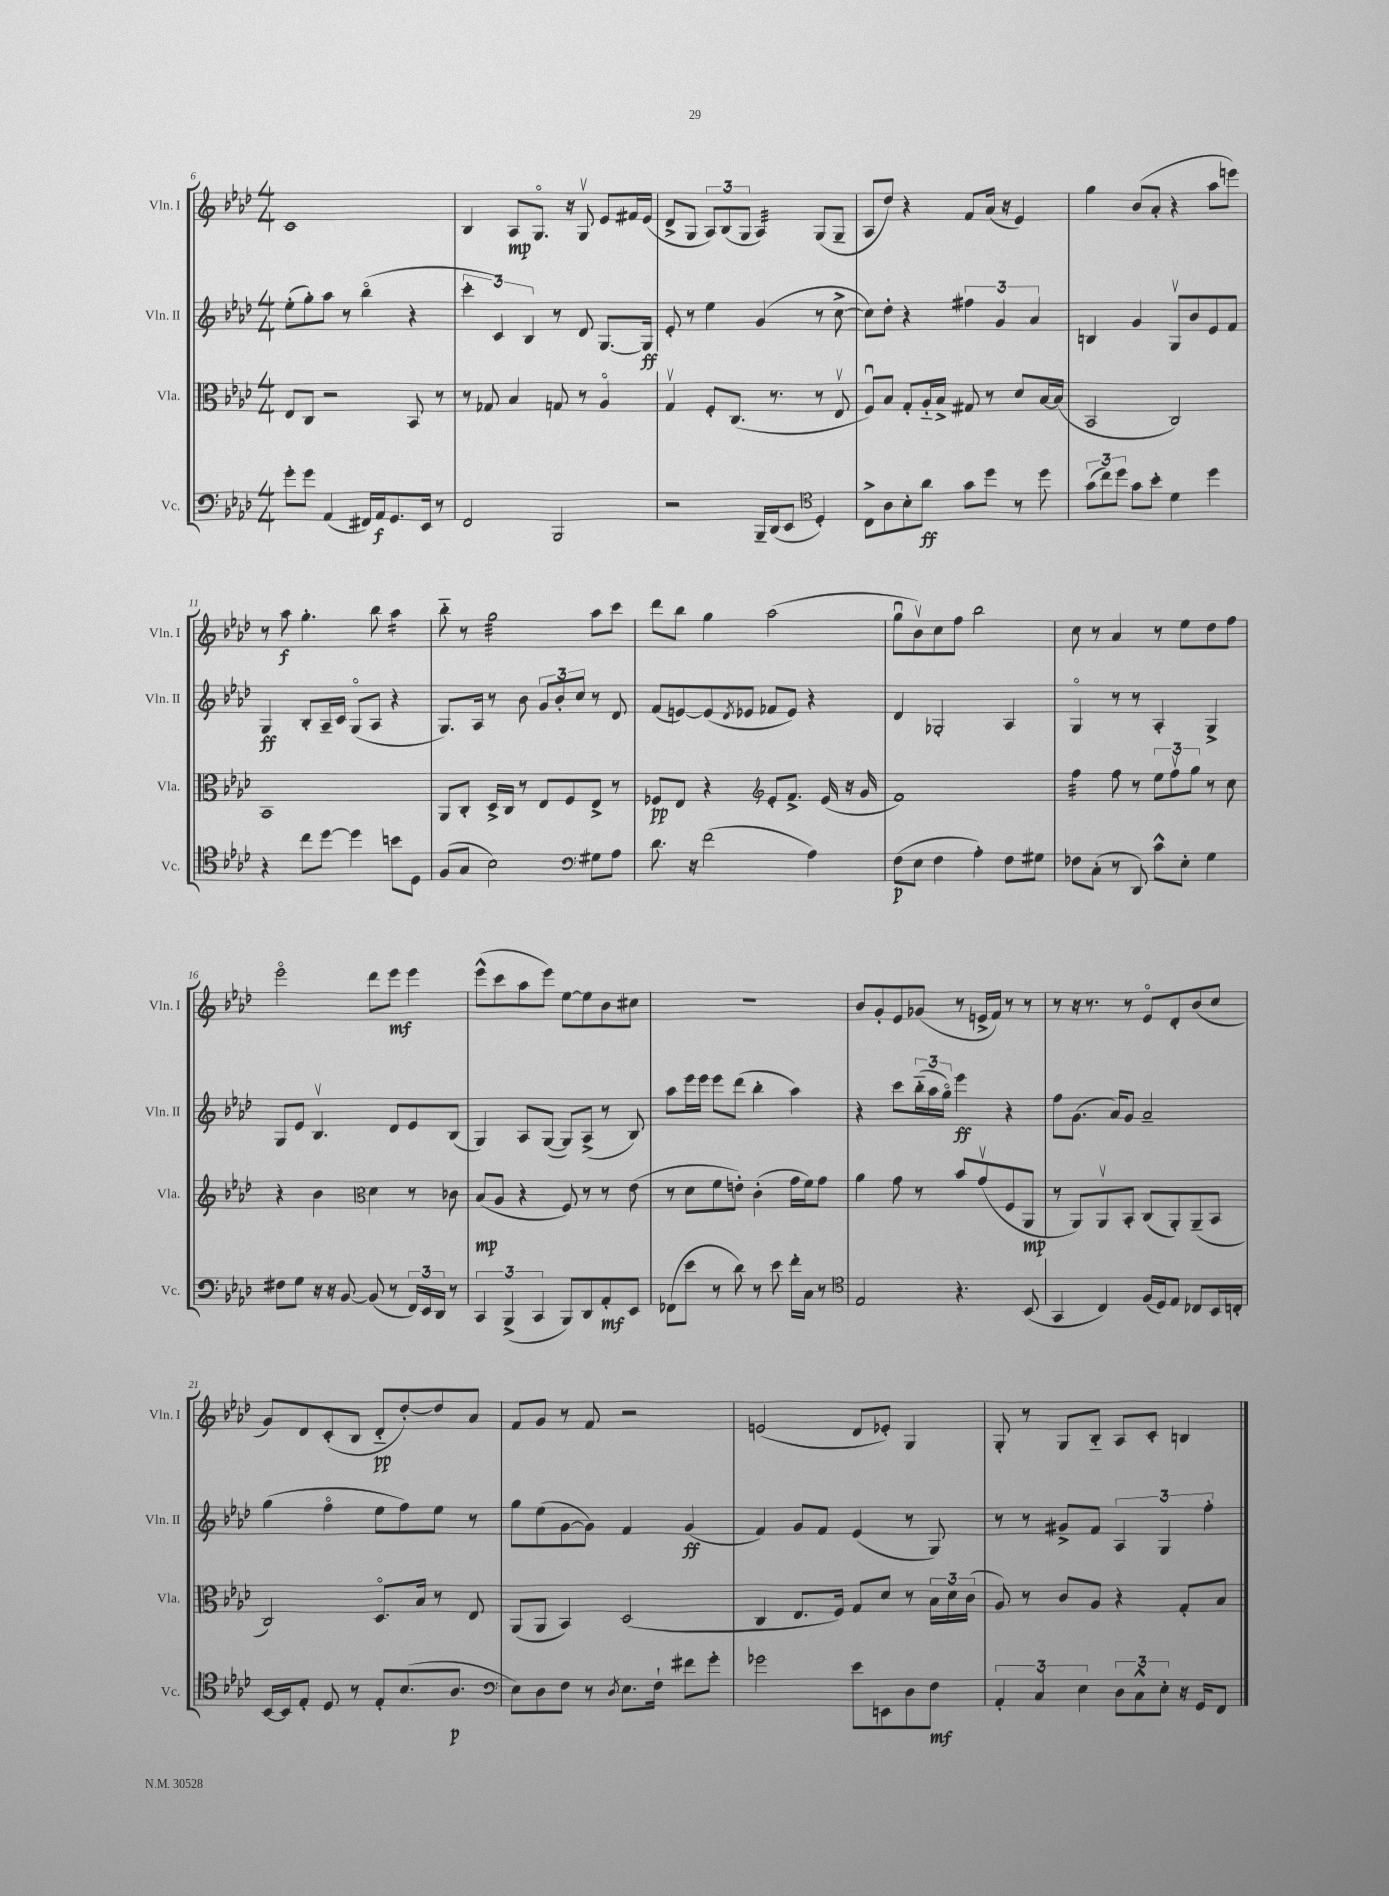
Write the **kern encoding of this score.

**kern	**kern	**kern	**kern
*staff4	*staff3	*staff2	*staff1
*clefF4	*clefC3	*clefG2	*clefG2
*k[b-e-a-d-]	*k[b-e-a-d-]	*k[b-e-a-d-]	*k[b-e-a-d-]
*M4/4	*M4/4	*M4/4	*M4/4
8g'	8E-	(8ee-'	1c
8g	8C	8gg')	.
(4AA-	2r	8aa-	.
.	.	8r	.
16FF#)	.	(4bb-o	.
16AA-	.	.	.
8.GG	.	.	.
.	8BB-	4r	.
16EE-	.	.	.
8r	8r	.	.
=	=	=	=
2FF	8r	6ccc'	4B-
.	8G-	.	.
.	.	6c)	.
.	4B-	.	8A-
.	.	6B-	.
.	.	.	8.Go
2BBB-	8G	8r	.
.	.	.	16r
.	8r	8d-	8Gv
.	4A-o	[8.G	8e-
.	.	.	16f#
.	.	16G]	(16e-
=	=	=	=
2r	4Gv	8e-'	8d-^
.	.	8r	8G
.	8F'	4ee-	12A-)
.	.	.	(12B-
.	(8.C	.	.
.	.	.	12G
16BBB-~	.	(4g	4A-)
(16DD-	8.r	.	.
8EE-	.	.	.
*clefC4	*	*	*
4D-')	8r	8r	(8G
.	8E-v	[8cc^	8G~
=	=	=	=
8C^	8Fu)	8cc])	8A-
8A-	8B-	8dd-'	8dd-)
8B-'	8G'	4r	4r
8a-	16A-'~	.	.
.	16B-^	.	.
8g	8G#	6ff#	8f
8dd-	8r	.	(16a-
.	.	6g	.
.	.	.	16r
8r	8d-	.	4e-)
.	.	6a-	.
8dd-	[16B-	.	.
.	(16B-]	.	.
=	=	=	=
(12g	2BB-	4B	4gg
12cc)	.	.	.
12dd-	.	.	.
8g	.	4g	(8b-
8b-'	.	.	8a-'
4d-	2C)	8Gv	4r
.	.	8b-	.
4dd-	.	8e-	8aa-
.	.	8f	8eee)
=	=	=	=
4r	1BB-	4G	8r
.	.	.	8aa-
8cc	.	8B-'	4.gg'
[8dd-	.	16A-~	.
.	.	16c	.
4dd-]	.	(8Go	.
.	.	8A-	8bb-
8b	.	4r	4aa-
8D-	.	.	.
=	=	=	=
(8F	8AA-	8.G)	8bb-'~
8G	8C'	.	8r
.	.	16A-	.
2B-)	16D-^	8r	2gg
.	16C	.	.
.	8r	8b-	.
.	8E-	12g	.
.	.	12b-'	.
.	8F	.	.
.	.	12cc	.
*clefF4	*	*	*
8G#	8E-^	8r	8aa-
8A-	8r	8d-	8ccc
=	=	=	=
8.d-	8F-	(8f	8ddd-
.	8E-	[8e)	8bb-
16r	.	.	.
(2f	4r	(8e]	4gg
.	.	8qd-	.
.	.	8e-	.
*	*clefG2	*	*
.	8e-'	8f-	(2aa-
.	8.f^	8e-)	.
4A-)	.	4r	.
.	(16e-	.	.
.	16r	.	.
.	16g	.	.
=	=	=	=
(8F	1f)	4d-	8ggu
8E-	.	.	8b-v)
4F	.	2G-'	8cc
.	.	.	8ff
4A-')	.	.	2bb-
8F	.	4A-	.
8G#	.	.	.
=	=	=	=
8F-	4ff	4Go	8cc
(8C'	.	.	8r
8r	8ff	8r	4a-
8DD-)	8r	8r	.
8c^^	12ee-	4A-'	8r
.	12ffv	.	.
8E-'	.	.	8ee-
.	12gg	.	.
4G	8r	4G^	8dd-
.	8cc	.	8ff
=	=	=	=
8F#	4r	8G	2eee-o
8G	.	8e-	.
16r	4b-	4.B-v	.
16r	.	.	.
[8BB-	.	.	.
*	*clefC3	*	*
(8BB-]	4d-	.	8ddd-
8r	.	8d-	8eee-
24FF)	8r	8e-	4eee-
24EE-	.	.	.
24DD-	.	.	.
8r	8c-	(8B-	.
=	=	=	=
6CC	(8B-	4G)	(8eee-^^
.	8A-	.	8ccc
(6BBB-^	.	.	.
.	4r	8A-	8aa-
6CC	.	.	.
.	.	([8G	8eee-)
8BBB-)	8F)	8G])	[8ee-
8DD-	8r	(8A-^	8ee-]
8AA-'	8r	8r	8b-
8EE-	(8e-	8B-)	8cc#
=	=	=	=
(8FF-	8r	8aa-	1r
8e-	8d-	16eee-	.
.	.	16eee-	.
8r	8f	8eee-	.
8d-)	8e')	(8ddd-	.
8r	(4c'	4bb-'	.
8e-	.	.	.
16f'	16g	4aa-)	.
16C	16f)	.	.
8r	8g	.	.
=	=	=	=
*clefC4	*	*	*
2E-	4a-	4r	8b-
.	.	.	8g'
.	8g	8ccc	8e-
.	8r	(24bb-'~	(8g-
.	.	24aa-	.
.	.	24ggo)	.
4.r	8b-	4eee-	8r
.	(8gv	.	16e^
.	.	.	16f)
.	8F	4r	8r
(8BB-	8AA-	.	8r
=	=	=	=
4GG	8r	8ff	8r
.	8AA-)	(8.g	16r
.	.	.	8.r
4C)	8AA-v	.	.
.	.	16a-)	.
.	8BB-'	8g	8r
(16F	(8C	2a-~	8e-o
16D-)	.	.	.
8E-	8AA-')	.	8d-'
8C-	(8AA-~	.	(8b-
16BB-	8BB-	.	8cc
16C'	.	.	.
=	=	=	=
[16BB-	2C)	(4gg	8g)
16BB-]	.	.	.
8E-'	.	.	8d-
8D-	.	4ffo	(8c'
8r	.	.	8B-
8E-'	8.D-o	8ee-	8d-'~
(8.B-	.	8ff)	[8dd-')
.	16B-	.	.
.	8r	8ee-	8dd-]
8.A-	.	.	.
.	8E-	8r	8a-
=	=	=	=
*clefF4	*	*	*
8E-)	(8AA-	8gg	8f
8D-	8AA-	(8ee-	8g
8F	4BB-)	[8g	8r
8r	.	8g])	8f
8qD-	.	.	.
8.E-	(2D-	4f	2r
16F`	.	.	.
8f#	.	(4g	.
8g'	.	.	.
=	=	=	=
2g-	4C	4f)	(2e
.	8.E-	8g	.
.	.	8f	.
.	16F)	.	.
8e-	8G	(4e-	8d-
8EE	8d-	.	8e-')
8D-	8r	8r	4G
8F	24B-	8G)	.
.	24d-	.	.
.	(24c	.	.
=	=	=	=
6AA-'	8A-)	8r	8G'
.	8r	8r	8r
6C	.	.	.
.	8c	8g#^	8G
6E-	.	.	.
.	8A-	8f	8B-'~
12D-	4r	6A-	8A-
12C^^	.	.	.
.	.	.	8c'
12E-'	.	6G	.
16r	8G'	.	4B
16GG	.	.	.
.	.	6ff'	.
8FF	8B-	.	.
==	==	==	==
*-	*-	*-	*-
